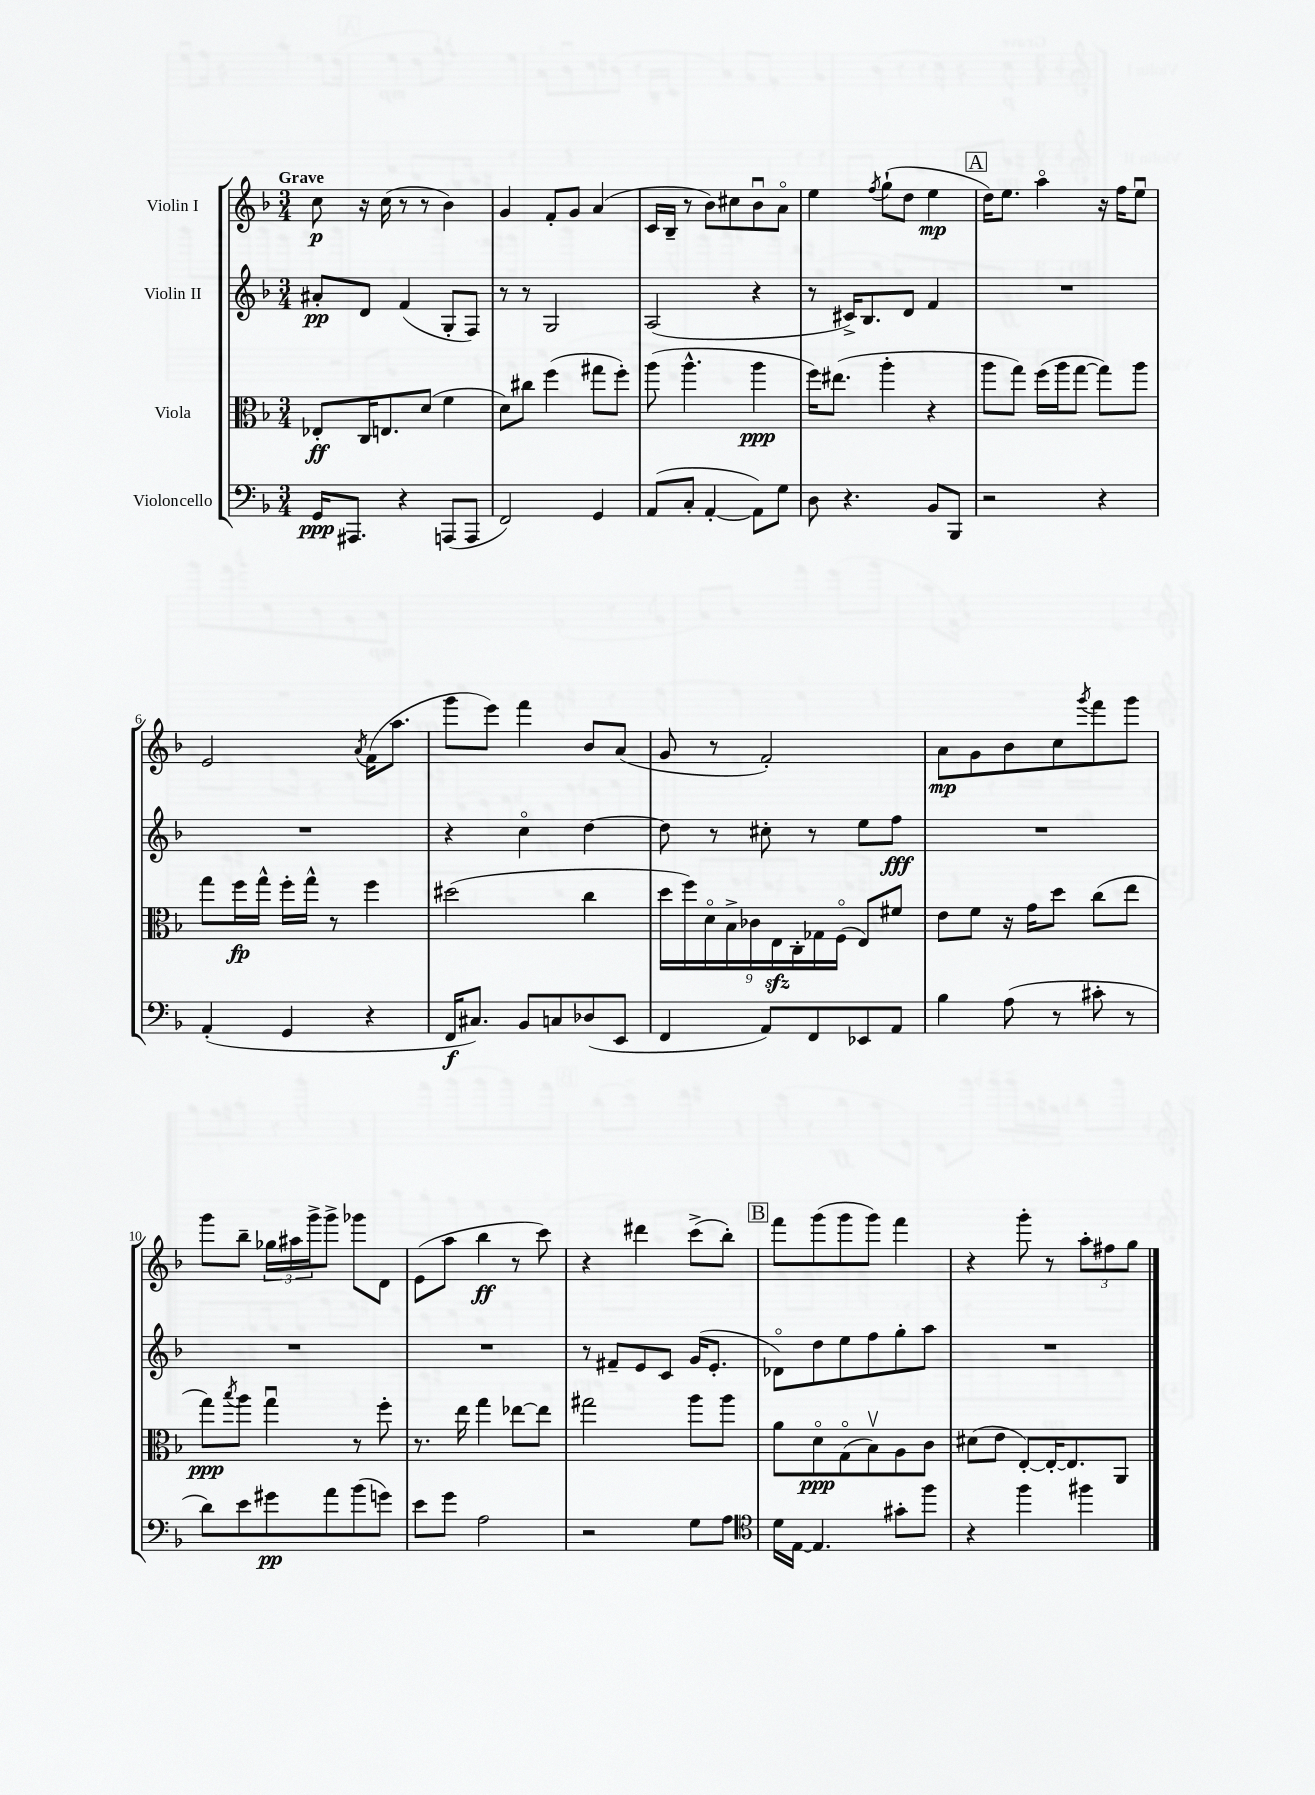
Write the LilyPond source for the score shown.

<<
\new StaffGroup <<
\new Staff = "s0" \with { instrumentName = "Violin I" } {
    \clef treble \key f \major \numericTimeSignature \time 3/4 \tempo "Grave"
    c''8\p r16 c''16( r8 r8 bes'4) |
    g'4 f'8-. g'8 a'4( |
    c'16 bes16-- r8 bes'8) cis''8 bes'8\downbow a'8\flageolet |
    e''4 \acciaccatura { f''8 } g''8-!( d''8 e''4\mp |
    \mark \markup { \box "A" } d''16) e''8. a''4\flageolet r16 f''16 e''8\downbow |
    e'2 \acciaccatura { a'8 } f'16( a''8. |
    g'''8 e'''8) f'''4 bes'8 a'8( |
    g'8 r8 f'2-.) |
    a'8\mp g'8 bes'8 c''8 \acciaccatura { g'''8 } f'''8 g'''8 |
    g'''8 bes''8-- \tuplet 3/2 { ges''16 ais''16 g'''16-> } g'''8-> ges'''8 d'8 |
    e'8( a''8 bes''4\ff r8 c'''8) |
    r4 dis'''4 c'''8->( bes''8-.) |
    \mark \markup { \box "B" } f'''8 g'''8( g'''8 g'''8) f'''4 |
    r4 g'''8-. r8 \tuplet 3/2 { a''8-. fis''8 g''8 } \bar "|." |
}
\new Staff = "s1" \with { instrumentName = "Violin II" } {
    \clef treble \key f \major \numericTimeSignature \time 3/4
    ais'8-.\pp d'8 f'4( g8-. f8) |
    r8 r8 g2 |
    a2( r4 |
    r8 cis'16->) bes8. d'8 f'4 |
    \mark \markup { \box "A" } R2. |
    R2. |
    r4 c''4\flageolet d''4~ |
    d''8 r8 cis''8-. r8 e''8 f''8\fff |
    R2. |
    R2. |
    R2. |
    r8 fis'8-- e'8 c'8 g'16( e'8.-. |
    \mark \markup { \box "B" } des'8\flageolet) d''8 e''8 f''8 g''8-. a''8 |
    R2. \bar "|." |
}
\new Staff = "s2" \with { instrumentName = "Viola" } {
    \clef alto \key f \major \numericTimeSignature \time 3/4
    ees8-.\ff c16 e8. d'8( f'4 |
    d'8) cis''8 f''4( gis''8 f''8-.) |
    a''8( a''4.-^ a''4\ppp |
    f''16) eis''8.( a''4-. r4 |
    \mark \markup { \box "A" } a''8 g''8) f''16( a''16 g''8~ g''8) a''8 |
    g''8 f''16\fp g''16-^ f''16-. g''16-^ r8 f''4 |
    dis''2( c''4 |
    \tuplet 9/8 { d''16 f''16) d'16\flageolet bes16-> ces'16 e16\sfz c16-. ges16 f16\flageolet( } e8) fis'8 |
    e'8 f'8 r16 g'16 d''8 c''8( e''8 |
    g''8\ppp) \acciaccatura { bes''8 } a''8 g''4\downbow r8 f''8-. |
    r8. e''16 g''4 ees''8~ ees''8 |
    gis''2 a''8 a''8 |
    \mark \markup { \box "B" } a'8 d'8\flageolet\ppp g8\flageolet( bes8\upbow) a8 c'8 |
    dis'8( e'8 e8~-.) e16~-. e8. a,8 \bar "|." |
}
\new Staff = "s3" \with { instrumentName = "Violoncello" } {
    \clef bass \key f \major \numericTimeSignature \time 3/4
    g,16\ppp ais,,8. r4 a,,8( a,,8 |
    f,2) g,4 |
    a,8( c8-. a,4~-. a,8) g8 |
    d8 r4. bes,8 bes,,8 |
    \mark \markup { \box "A" } r2 r4 |
    a,4-.( g,4 r4 |
    f,16\f cis8.) bes,8 c8 des8( e,8 |
    f,4 a,8) f,8 ees,8 a,8 |
    bes4 a8( r8 cis'8-. r8 |
    d'8) e'8 gis'8\pp a'8 bes'8( g'8) |
    e'8 g'8 a2 |
    r2 g8 a8 |
    \mark \markup { \box "B" } \clef tenor d'16 e16~ e4. gis'8-. f''8 |
    r4 f''4 fis''4 \bar "|." |
}
>>
>>
